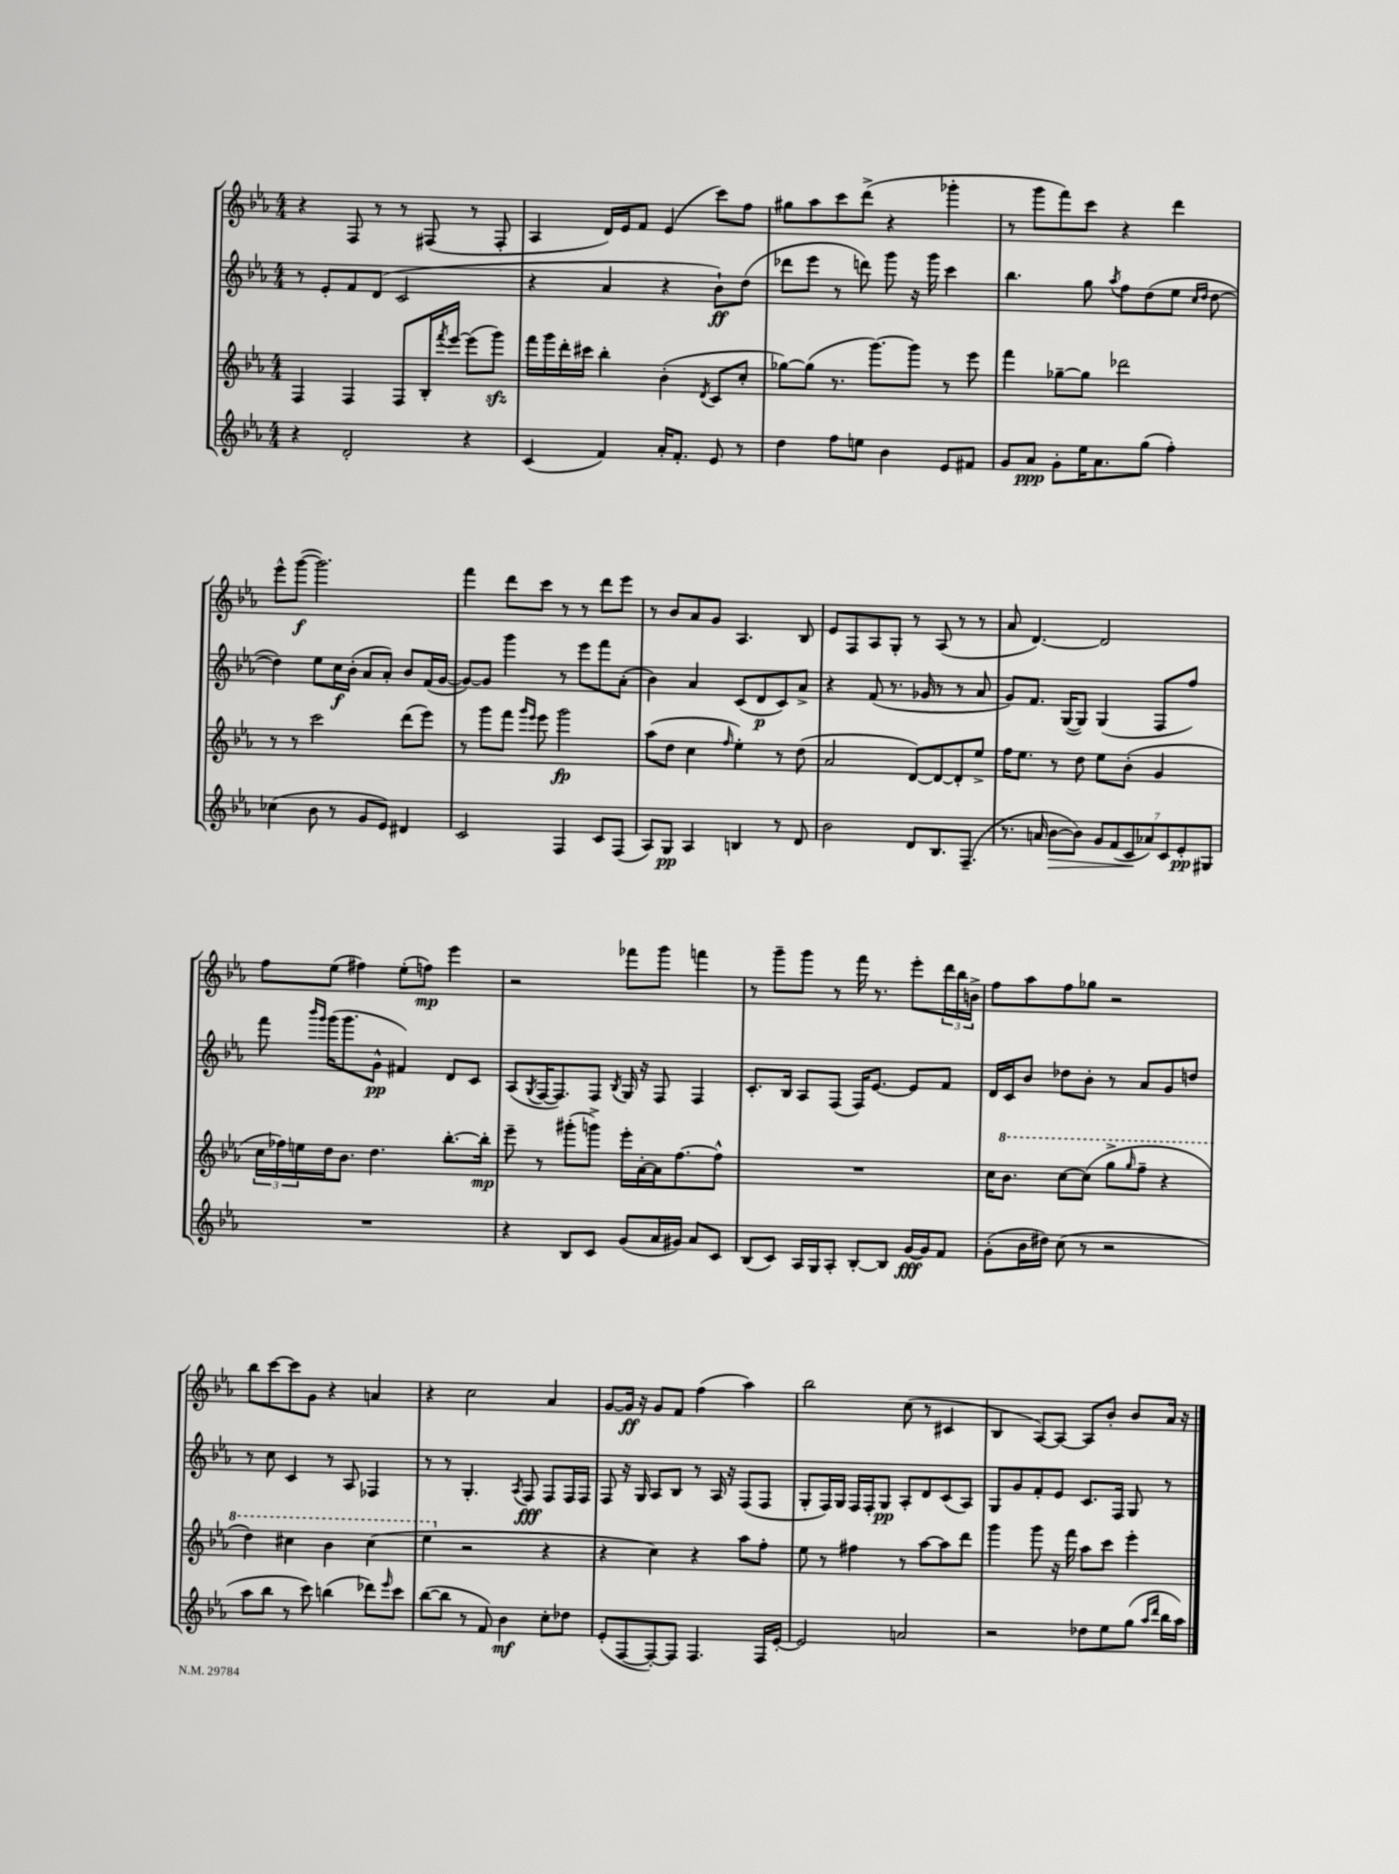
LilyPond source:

<<
\new StaffGroup <<
\new Staff = "s0" {
    \clef treble \key ees \major \numericTimeSignature \time 4/4
    r4 f8 r8 r8 fis8( r8 fis8-. |
    aes4 d'16) ees'16 f'8 ees'4( c'''8) f''8 |
    gis''8 aes''8 c'''8 d'''8->( r4 ges'''4-. |
    r8 g'''8 f'''8) c'''8 r4 d'''4 |
    ees'''8-^ g'''8~\f( g'''2.) |
    f'''4 d'''8 c'''8 r8 r8 d'''8 ees'''8 |
    r8 bes'8 aes'8 g'8 aes4. bes8 |
    ees'8 f8 aes8 g8-. r8 aes8( r8 r8 |
    aes'8 d'4.~) d'2 |
    f''8 ees''8( fis''4) ees''8-.( f''8\mp) ees'''4 |
    r2 fes'''8 g'''8 f'''4 |
    r8 g'''8-- g'''8 r8 f'''16 r8. ees'''8-. \tuplet 3/2 { d'''16 bes''16 b'16-> } |
    f''8 aes''8 f''8 ges''8 r2 |
    bes''8 c'''8~ c'''8 g'8 r4 a'4 |
    r4 c''2 aes'4 |
    g'8~ g'16\ff r16 g'8 f'8 f''4( aes''4) |
    bes''2 c''8( r8 cis'4 |
    bes4 aes8~) aes8~ aes8 bes'8-. bes'8 aes'16 r16 \bar "|." |
}
\new Staff = "s1" {
    \clef treble \key ees \major \numericTimeSignature \time 4/4
    r8 ees'8-. f'8 d'8( c'2 |
    r4 aes'4 r4 bes'8-!\ff) d''8( |
    des'''8 ees'''8 r8 d'''8) g'''8 r16 g'''16 c'''4 |
    bes''4. g''8 \acciaccatura { aes''8 } f''8 d''8( ees''8 \grace { c''16 d''16 } d''8~ |
    d''4) ees''8 c''16\f bes'16-.( aes'8 aes'8-.) bes'8 f'16( g'16~ |
    g'8~) g'8 g'''4 r8 ees'''8 f'''8 aes'8-.( |
    bes'4) aes'4 c'8( d'8\p c'8) aes'8-> |
    r4 f'8( r8. ges'16 r8 r8 aes'8 |
    g'8) f'8. g16~( g8) g4( f8 f''8) |
    f'''8 \grace { bes'''16 g'''16 } g'''16( g'''8. g'8-^\pp fis'4) d'8 c'8 |
    aes8( \acciaccatura { g8 } f16~ f8.) f8 \acciaccatura { bes8 } g16 r16 f8 f4 |
    c'8.-. bes16 aes8 f8( f16) ees'8.~ ees'8 f'8 |
    d'16 c'16 bes'8 des''8 bes'8-. r8 aes'8 g'8 d''8 |
    r8 c''8 c'4 r8 aes8 fes4 |
    r8 r8 g4.-. \acciaccatura { aes8 } f8\fff f8 f16 f16 |
    f8 r16 g16 aes8 bes8 r8 aes16 r16 f8( f8 |
    g8-. f16) g16 f16 f16-. g8\pp aes8-. d'8 c'8( aes8) |
    g8 g'8 f'8-. ees'8 c'8. f16 g8 r8 \bar "|." |
}
\new Staff = "s2" {
    \clef treble \key ees \major \numericTimeSignature \time 4/4
    f4 f4 f8 bes16-. \acciaccatura { f'''8 } ees'''16~ ees'''8( g'''8\sfz) |
    f'''16 g'''16 d'''16-. cis'''16 bes''4-. bes'4-.( \acciaccatura { d'8 } c'8 c''8-. |
    ges''8~) ges''8( r8. g'''8.~) g'''8 r8 ees'''8 |
    f'''4 ges''8~-- ges''8 des'''2 |
    r8 r8 c'''2 d'''8( ees'''8) |
    r8 g'''8 f'''8 \grace { g'''16 ees'''16 } ees'''8 g'''2\fp |
    aes''8( d''8 c''4 \grace { f''16 } ees''4-.) r8 d''8( |
    aes'2 d'8~) d'8~ d'8-. ees''8-> |
    f''16 ees''8. r8 d''8 ees''8 bes'8-.( g'4 |
    \tuplet 3/2 { c''16 fes''16) e''16 } d''16 bes'8. d''4. bes''8.~-. bes''16-.\mp |
    ees'''8-- r8 gis'''8-.( g'''8->) ees'''16-. aes'16~-. aes'16 f''8.~ f''8-^ |
    R1 |
    c''16 \ottava #1 bes''8. c'''8~ c'''8( g'''8-> \grace { g'''16 } f'''8-- r4 |
    d'''4) cis'''4 bes''4 cis'''4( |
    ees'''4 \ottava #0 r2 r4 |
    r4 c''4) r4 aes''8 f''8-. |
    ees''8 r8 fis''4 r8 aes''8~ aes''8 d'''8 |
    g'''4 g'''8 r16 f'''16 aes''8 c'''8 ees'''4-. \bar "|." |
}
\new Staff = "s3" {
    \clef treble \key ees \major \numericTimeSignature \time 4/4
    r4 d'2-. r4 |
    c'4( f'4) aes'16-. f'8.-. ees'8 r8 |
    d''4 f''8 e''8 bes'4 ees'8 fis'8 |
    g'8 aes'8\ppp g'8-. ees''16 aes'8. g''8( f''4-.) |
    ces''4( bes'8 r8 g'8 ees'8) dis'4 |
    c'2 f4 c'8 f8( |
    aes8) g8\pp aes4 b4 r8 d'8 |
    bes'2 d'8 bes8. f8.--( |
    r8. a'16 bes'8~\> bes'8) \tuplet 7/4 { g'8 f'8( c'8\! aes'8) c'8 ees'8-.\pp gis8 } |
    R1 |
    r4 bes8 c'8 g'8( aes'16 gis'16) aes'8 c'8 |
    bes8( c'8) aes16 g16 aes8-. bes8~-. bes8 g'16~\fff g'16 f'8 |
    g'8-.( bes'16 dis''16) c''8( r8 r2 |
    aes''8 bes''8 r8 c'''8) b''4( des'''8) \grace { ees'''16 } c'''8 |
    bes''8~( bes''8 r8 f'8) bes'4\mf c''8-. des''8 |
    ees'8-.( f8~ f8~-.) f8 f4. f16 ees'16~-. |
    ees'2 a'2 |
    r2 des''8 ees''8 g''8( \grace { aes''16 d'''16 } bes''16 aes''16) \bar "|." |
}
>>
>>
\layout { \context { \Score \remove "Bar_number_engraver" } }
